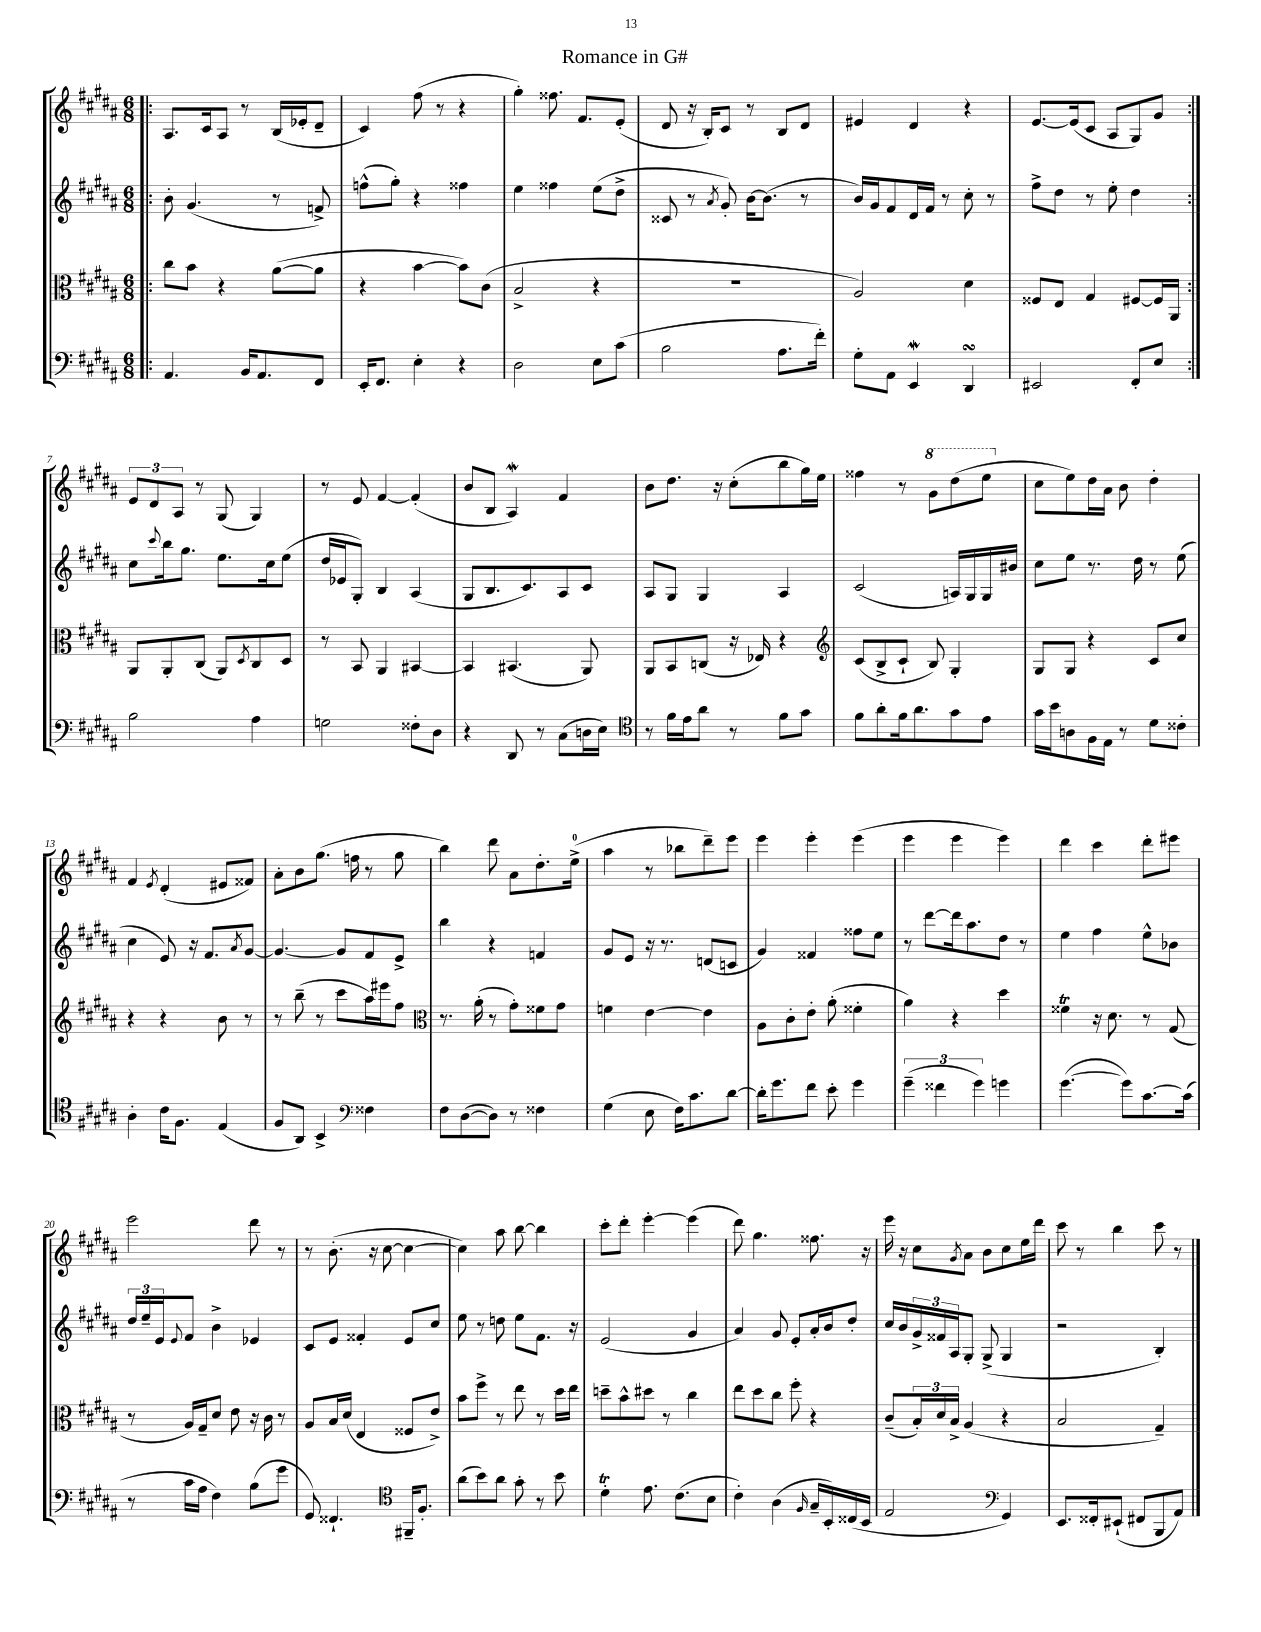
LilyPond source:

\header { title = "Romance in G#" }
<<
\new StaffGroup <<
\new Staff = "s0" {
    \clef treble \key b \major \numericTimeSignature \time 6/8
    \repeat volta 2 { \bar ".|:" ais8. cis'16 ais8 r8 b16( ees'16-. dis'8-- |
    cis'4) fis''8( r8 r4 |
    gis''4-.) fisis''8. fis'8. e'8-.( |
    dis'8 r16 b16-.) cis'8 r8 b8 dis'8 |
    eis'4 dis'4 r4 |
    e'8.~ e'16( cis'8 ais8 gis8) gis'8 | }
    \tuplet 3/2 { e'8 dis'8 ais8 } r8 gis8( gis4) |
    r8 e'8 fis'4~ fis'4-.( |
    b'8 b8 ais4\mordent) fis'4 |
    b'8 dis''8. r16 cis''8-.( b''8 gis''16) e''16 |
    fisis''4 r8 \ottava #1 gis''8 dis'''8( e'''8 \ottava #0 |
    cis''8 e''8) dis''16 ais'16 b'8 dis''4-. |
    fis'4 \acciaccatura { e'8 } dis'4-.( eis'8 fisis'8) |
    ais'8-. b'8 gis''8.( f''16 r8 gis''8 |
    b''4) dis'''8 ais'8 dis''8.-. e''16-0->( |
    ais''4 r8 bes''8 dis'''8--) e'''8 |
    e'''4 e'''4-. e'''4( |
    e'''4 e'''4 e'''4) |
    dis'''4 cis'''4 dis'''8-. eis'''8 |
    e'''2 dis'''8 r8 |
    r8 b'8.-.( r16 cis''8~ cis''4~ |
    cis''4) ais''8 b''8~ b''4 |
    cis'''8-. dis'''8-. e'''4~-. e'''4( |
    dis'''8) gis''4. fisis''8. r16 |
    e'''16 r16 cis''8 \acciaccatura { gis'8 } ais'8 b'8 cis''8 e''16 dis'''16 |
    cis'''8 r8 b''4 cis'''8 r8 \bar "|." |
}
\new Staff = "s1" {
    \clef treble \key b \major \numericTimeSignature \time 6/8
    \repeat volta 2 { \bar ".|:" b'8-. gis'4.( r8 f'8->) |
    f''8-^( gis''8-.) r4 fisis''4 |
    e''4 fisis''4 e''8( dis''8-> |
    cisis'8 r8 \acciaccatura { ais'8 } gis'8-.) b'16~ b'8.( r8 |
    b'16) gis'16 fis'8 dis'16 fis'16 r8 cis''8-. r8 |
    fis''8-> dis''8 r8 e''8-. dis''4 | }
    cis''8 \appoggiatura { cis'''8 } b''16 gis''8. e''8. cis''16 e''8( |
    dis''16 ees'16 gis8-.) b4 ais4( |
    gis8 b8. cis'8.) ais8 cis'8 |
    ais8 gis8 gis4 ais4 |
    cis'2( a16) gis16 gis16 bis'16 |
    cis''8 e''8 r8. dis''16 r8 e''8( |
    cis''4 e'8) r16 fis'8. \acciaccatura { ais'8 } gis'8~ |
    gis'4.~ gis'8 fis'8 e'8-> |
    b''4 r4 f'4 |
    gis'8 e'8 r16 r8. d'8( c'8 |
    gis'4) fisis'4 fisis''8 e''8 |
    r8 dis'''8~ dis'''16 ais''8. dis''8 r8 |
    e''4 fis''4 e''8-^ bes'8 |
    \tuplet 3/2 { dis''16 e''16-- e'16 } \appoggiatura { e'8 } fis'8 b'4-> ees'4 |
    cis'8 e'8 fisis'4-. e'8 cis''8 |
    e''8 r8 d''8 e''8 fis'8. r16 |
    e'2( gis'4 |
    ais'4) gis'8 e'8-. ais'16-. b'16 dis''8-. |
    cis''16 b'16 \tuplet 3/2 { gis'16-> fisis'16 ais16 } gis8-. gis8->( gis4 |
    r2 b4-.) \bar "|." |
}
\new Staff = "s2" {
    \clef alto \key b \major \numericTimeSignature \time 6/8
    \repeat volta 2 { \bar ".|:" cis''8 b'8 r4 ais'8~( ais'8 |
    r4 b'4~ b'8) cis'8( |
    b2-> r4 |
    R2. |
    ais2) dis'4 |
    fisis8 e8 gis4 fis8~ fis16 ais,16 | }
    ais,8 ais,8-. cis8( ais,8) \acciaccatura { dis8 } cis8 dis8 |
    r8 b,8 ais,4 bis,4~ |
    bis,4 bis,4.( ais,8) |
    ais,8 b,8 c8( r16 ees16) r4 |
    \clef treble cis'8( b8-> cis'8-! b8) gis4-. |
    gis8 gis8 r4 cis'8 cis''8 |
    r4 r4 b'8 r8 |
    r8 b''8--( r8 cis'''8 ais''16) eis'''16 fis''8 |
    \clef alto r8. ais'16-.( r8 gis'8-.) fisis'8 gis'8 |
    f'4 e'4~ e'4 |
    ais8 cis'8-. e'8-. ais'8-.( fisis'4-. |
    ais'4) r4 dis''4 |
    fisis'4\trill r16 dis'8. r8 gis8( |
    r8 ais16) gis16-- dis'8 e'8 r16 cis'16 r8 |
    ais8 b16 dis'16( e4 fisis8 e'8->) |
    b'8 fis''8-> r8 e''8 r8 dis''16 e''16 |
    d''8-- b'8-^ dis''8 r8 cis''4 |
    e''8 dis''8 cis''8 fis''8-. r4 |
    cis'8--( \tuplet 3/2 { b16-.) dis'16 b16-> } ais4( r4 |
    b2 gis4--) \bar "|." |
}
\new Staff = "s3" {
    \clef bass \key b \major \numericTimeSignature \time 6/8
    \repeat volta 2 { \bar ".|:" ais,4. b,16 ais,8. fis,8 |
    e,16-. fis,8. e4-. r4 |
    dis2 e8 cis'8( |
    b2 ais8. fis'16-.) |
    gis8-. ais,8 e,4\mordent dis,4\turn |
    eis,2 fis,8-. e8 | }
    b2 ais4 |
    g2 fisis8-. dis8 |
    r4 dis,8 r8 cis8( d16 e16) |
    \clef tenor r8 fis'16 e'16 ais'8 r8 fis'8 gis'8 |
    fis'8 ais'8-. fis'16 ais'8. gis'8 e'8 |
    gis'16 b'16 a8 fis16 e16 r8 dis'8 cisis'8-. |
    ais4-. cis'16 fis8. e4( |
    fis8 ais,8) b,4-> \clef bass fisis4 |
    fis8 dis8~( dis8) r8 fisis4 |
    gis4( e8 fis16) cis'8. dis'8~ |
    dis'16-. gis'8. fis'8 e'8-. gis'4 |
    \tuplet 3/2 { gis'4--( fisis'4 gis'4) } g'4 |
    gis'4.~( gis'8) cis'8.~ cis'16( |
    r8 cis'16 ais16 fis4) b8( gis'8 |
    gis,8) fisis,4.-! \clef tenor fis,16-- fis8.-. |
    ais'8( b'8) ais'8 gis'8-. r8 b'8 |
    dis'4-.\trill e'8. cis'8.( b8 |
    cis'4-.) ais4( \grace { fis16 } gis16-- b,16-.) cisis16( b,16 |
    e2 \clef bass gis,4) |
    e,8. fisis,16-. eis,8-!( fis,8 b,,8 ais,8) \bar "|." |
}
>>
>>
